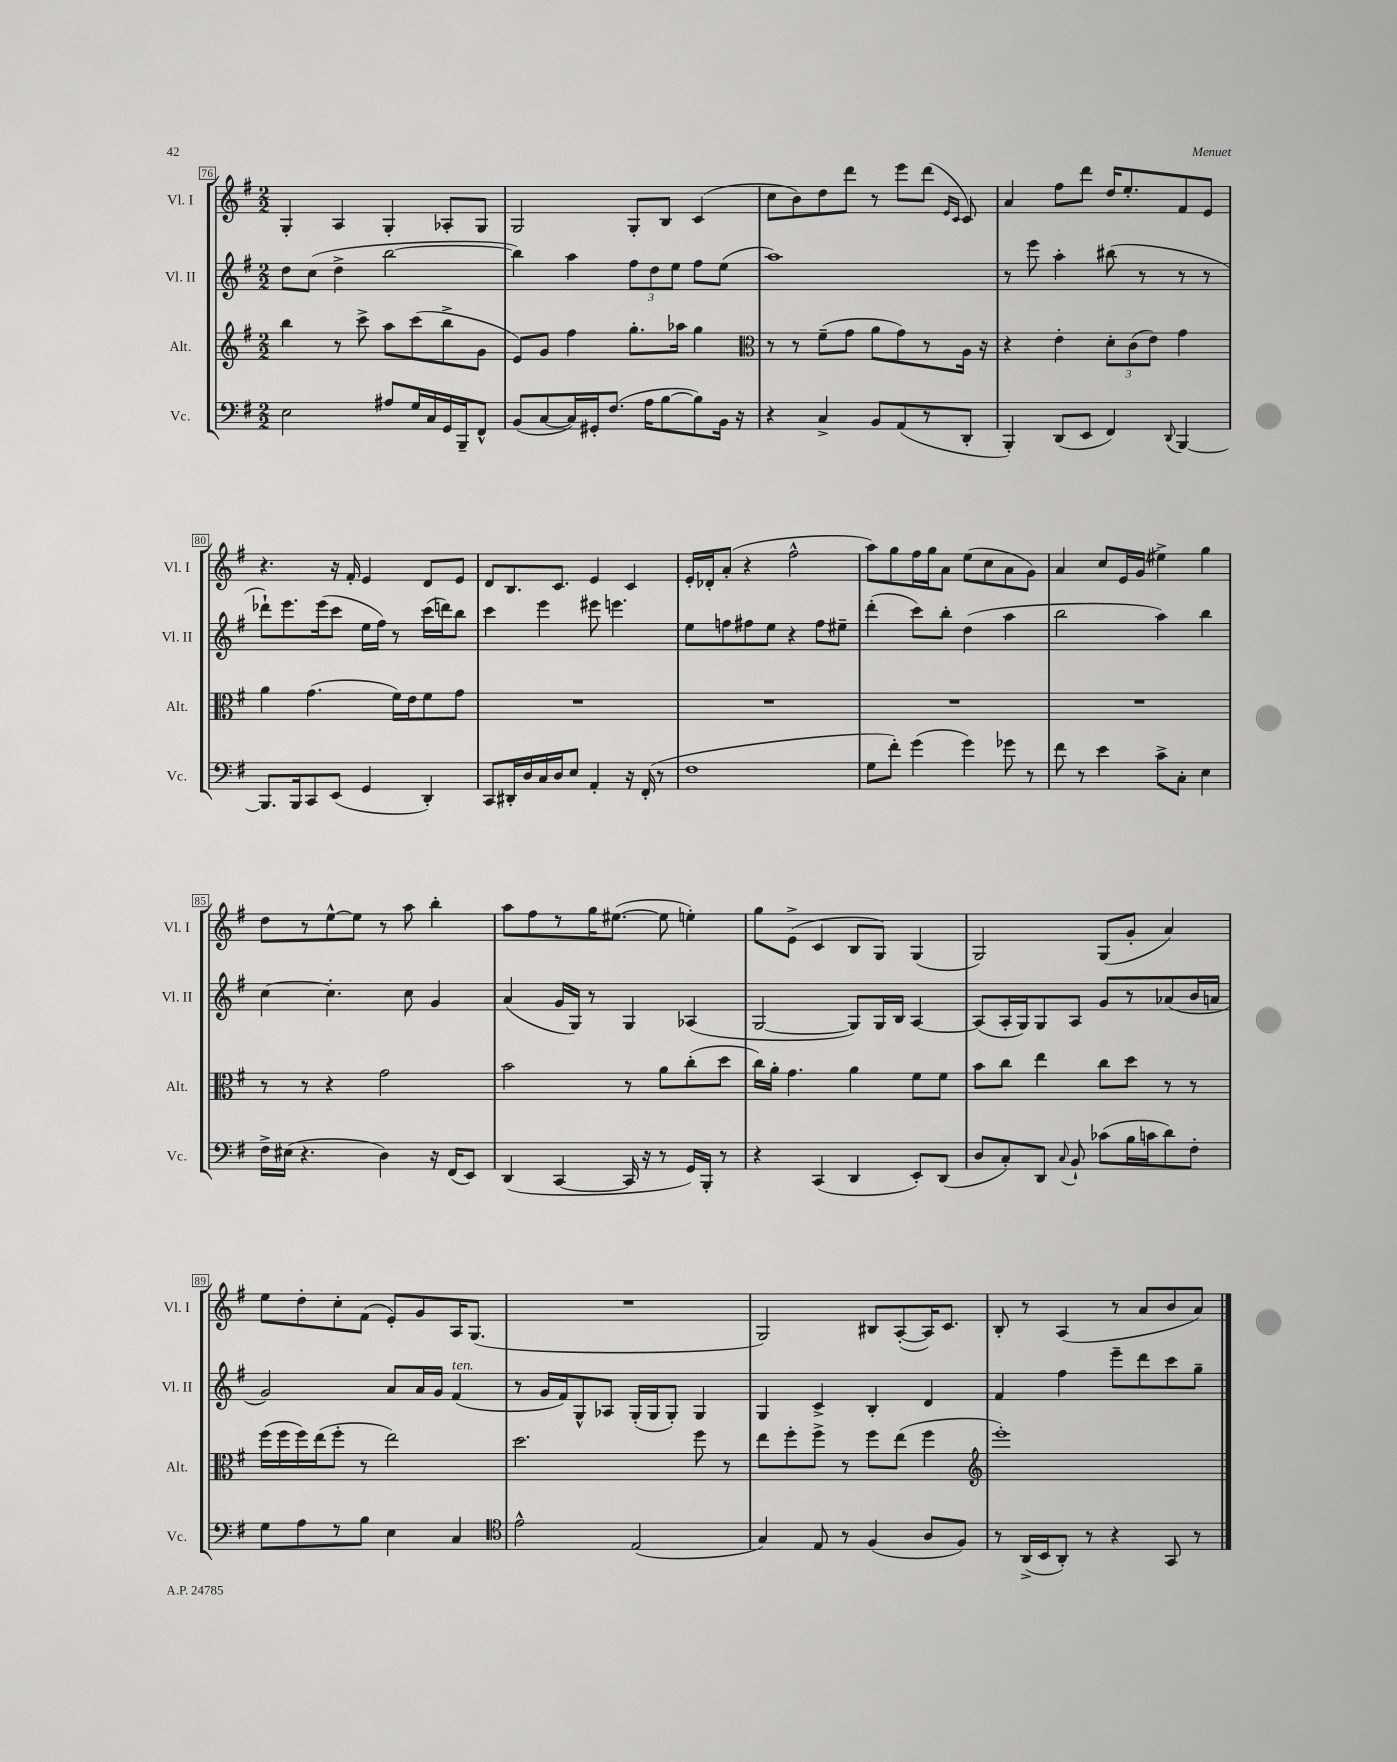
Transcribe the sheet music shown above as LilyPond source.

<<
\new StaffGroup <<
\new Staff = "s0" \with { instrumentName = "Vl. I" shortInstrumentName = "Vl. I" } {
    \clef treble \key g \major \numericTimeSignature \time 2/2
    \autoBeamOff g4-. a4 g4-. aes8[-. g8] |
    g2 g8[-. b8] c'4( |
    c''8[ b'8) d''8 d'''8] r8 e'''8[ d'''8]( \grace { e'16[ c'16] } c'8) |
    a'4 fis''8[ d'''8] d''16[ e''8.-. fis'8 e'8] |
    r4. r16 fis'16-. e'4 d'8[ e'8] |
    d'8[ b8. c'8.] e'4 c'4 |
    e'16[-. des'16-. a'8]-.( r4 fis''2-^ |
    a''8[) g''8 fis''16 g''16 a'8] e''8[( c''8 a'8 g'8]) |
    a'4 c''8[ e'16 g'16]( eis''4->) g''4 |
    d''8[ r8 e''8~-^ e''8] r8 a''8 b''4-. |
    a''8[ fis''8 r8 g''16 eis''8.]~( eis''8 e''4-.) |
    g''8[ e'8]->( c'4 b8[ g8]) g4( |
    g2) g8[( g'8]-. a'4) |
    e''8[ d''8-. c''8-. fis'8]( e'8[-.) g'8 a16 g8.]( |
    R1 |
    g2) bis8[ a8~-.( a16) c'8.] |
    b8-. r8 a4( r8 a'8[ b'8 a'8]) \bar "|." |
}
\new Staff = "s1" \with { instrumentName = "Vl. II" shortInstrumentName = "Vl. II" } {
    \clef treble \key g \major \numericTimeSignature \time 2/2
    \autoBeamOff d''8[ c''8]( d''4-> b''2~ |
    b''4) a''4 \tuplet 3/2 { fis''8[ d''8 e''8] } fis''8[ e''8]( |
    a''1) |
    r8 e'''8 a''4-. bis''8( r8 r8 r8 |
    des'''8[-!) e'''8. e'''16( c'''8] e''16[ fis''16]) r8 c'''16[( d'''16) b''8] |
    c'''4 e'''4 eis'''8 e'''4. |
    e''8[ f''8 fis''8 e''8] r4 fis''8[ eis''8]-- |
    d'''4-.( c'''8[) b''8]-. d''4( a''4 |
    b''2 a''4) b''4 |
    c''4~ c''4.-. c''8 g'4 |
    a'4( g'16[ g16]) r8 g4 aes4( |
    g2~ g8[) g16 b16] a4~ |
    a8[( a16-. g16) g8 a8] g'8[ r8 aes'8( b'16 a'16] |
    g'2) a'8[ a'16 g'16] fis'4^\markup { \italic "ten." }( |
    r8 g'16[ fis'16) g8-^ aes8] g16[-.( g16 g8]-.) g4 |
    g4 c'4-> b4-. d'4 |
    fis'4 fis''4 e'''8[-- d'''8 c'''8 g''8]-- \bar "|." |
}
\new Staff = "s2" \with { instrumentName = "Alt." shortInstrumentName = "Alt." } {
    \clef treble \key g \major \numericTimeSignature \time 2/2
    \autoBeamOff b''4 r8 c'''8-> a''8[ c'''8( b''8-> g'8] |
    e'8[) g'8] fis''4 g''8.[-. aes''16] g''4 |
    \clef alto r8 r8 fis'8[--( g'8] a'8[ g'8) r8 a16] r16 |
    r4 e'4-. \tuplet 3/2 { d'8[-. c'8( e'8]) } g'4 |
    a'4 g'4.( fis'16[) e'16 fis'8 g'8] |
    R1 |
    R1 |
    R1 |
    R1 |
    r8 r8 r4 g'2 |
    b'2 r8 a'8[ c''8-.( d''8] |
    c''16[) a'16]-. g'4. a'4 fis'8[ fis'8] |
    b'8[ c''8] e''4 c''8[ d''8] r8 r8 |
    fis''16[( fis''16 fis''16) e''16( fis''8]-. r8 e''2) |
    d''2. fis''8 r8 |
    e''8[ fis''8-. fis''8]-> r8 fis''8[ e''8]( fis''4 |
    \clef treble e'''1-.) \bar "|." |
}
\new Staff = "s3" \with { instrumentName = "Vc." shortInstrumentName = "Vc." } {
    \clef bass \key g \major \numericTimeSignature \time 2/2
    \autoBeamOff e2 ais8[ g16 c16 g,16 b,,16-- fis,8]-^ |
    b,8[( c8~ c16) gis,16-. fis8.]( a16[ b8~ b8) b,16] r16 |
    r4 c4-> b,8[ a,8( r8 d,8]-. |
    b,,4-.) d,8[( e,8] fis,4) \appoggiatura { d,8 } b,,4~ |
    b,,8.[ b,,16 c,8 e,8]( g,4 d,4-.) |
    c,8[ dis,16-. d16 c16 d16 e8] a,4-. r16 fis,16-.( r8 |
    fis1 |
    g8[ fis'8]-.) g'4( g'4) ges'8 r8 |
    fis'8 r8 e'4 c'8[-> c8]-. e4 |
    fis16[-> eis16]( r4. d4) r16 fis,16[( e,8]) |
    d,4( c,4~ c,16 r16 r8 g,16[) b,,16]-. r8 |
    r4 c,4( d,4 e,8[-.) d,8]( |
    d8[ c8-.) d,8] \appoggiatura { c8 } b,8-! ces'8[( b16 c'16 d'8) fis8]-. |
    g8[ a8 r8 b8] e4 c4 |
    \clef tenor e'2-^ e2( |
    g4) e8 r8 fis4( a8[ fis8]) |
    r8 a,16[->( b,16 a,8]-.) r8 r4 g,8 r8 \bar "|." |
}
>>
>>
\layout { \context { \Score currentBarNumber = #76 \override BarNumber.stencil = #(make-stencil-boxer 0.1 0.3 ly:text-interface::print) } }
